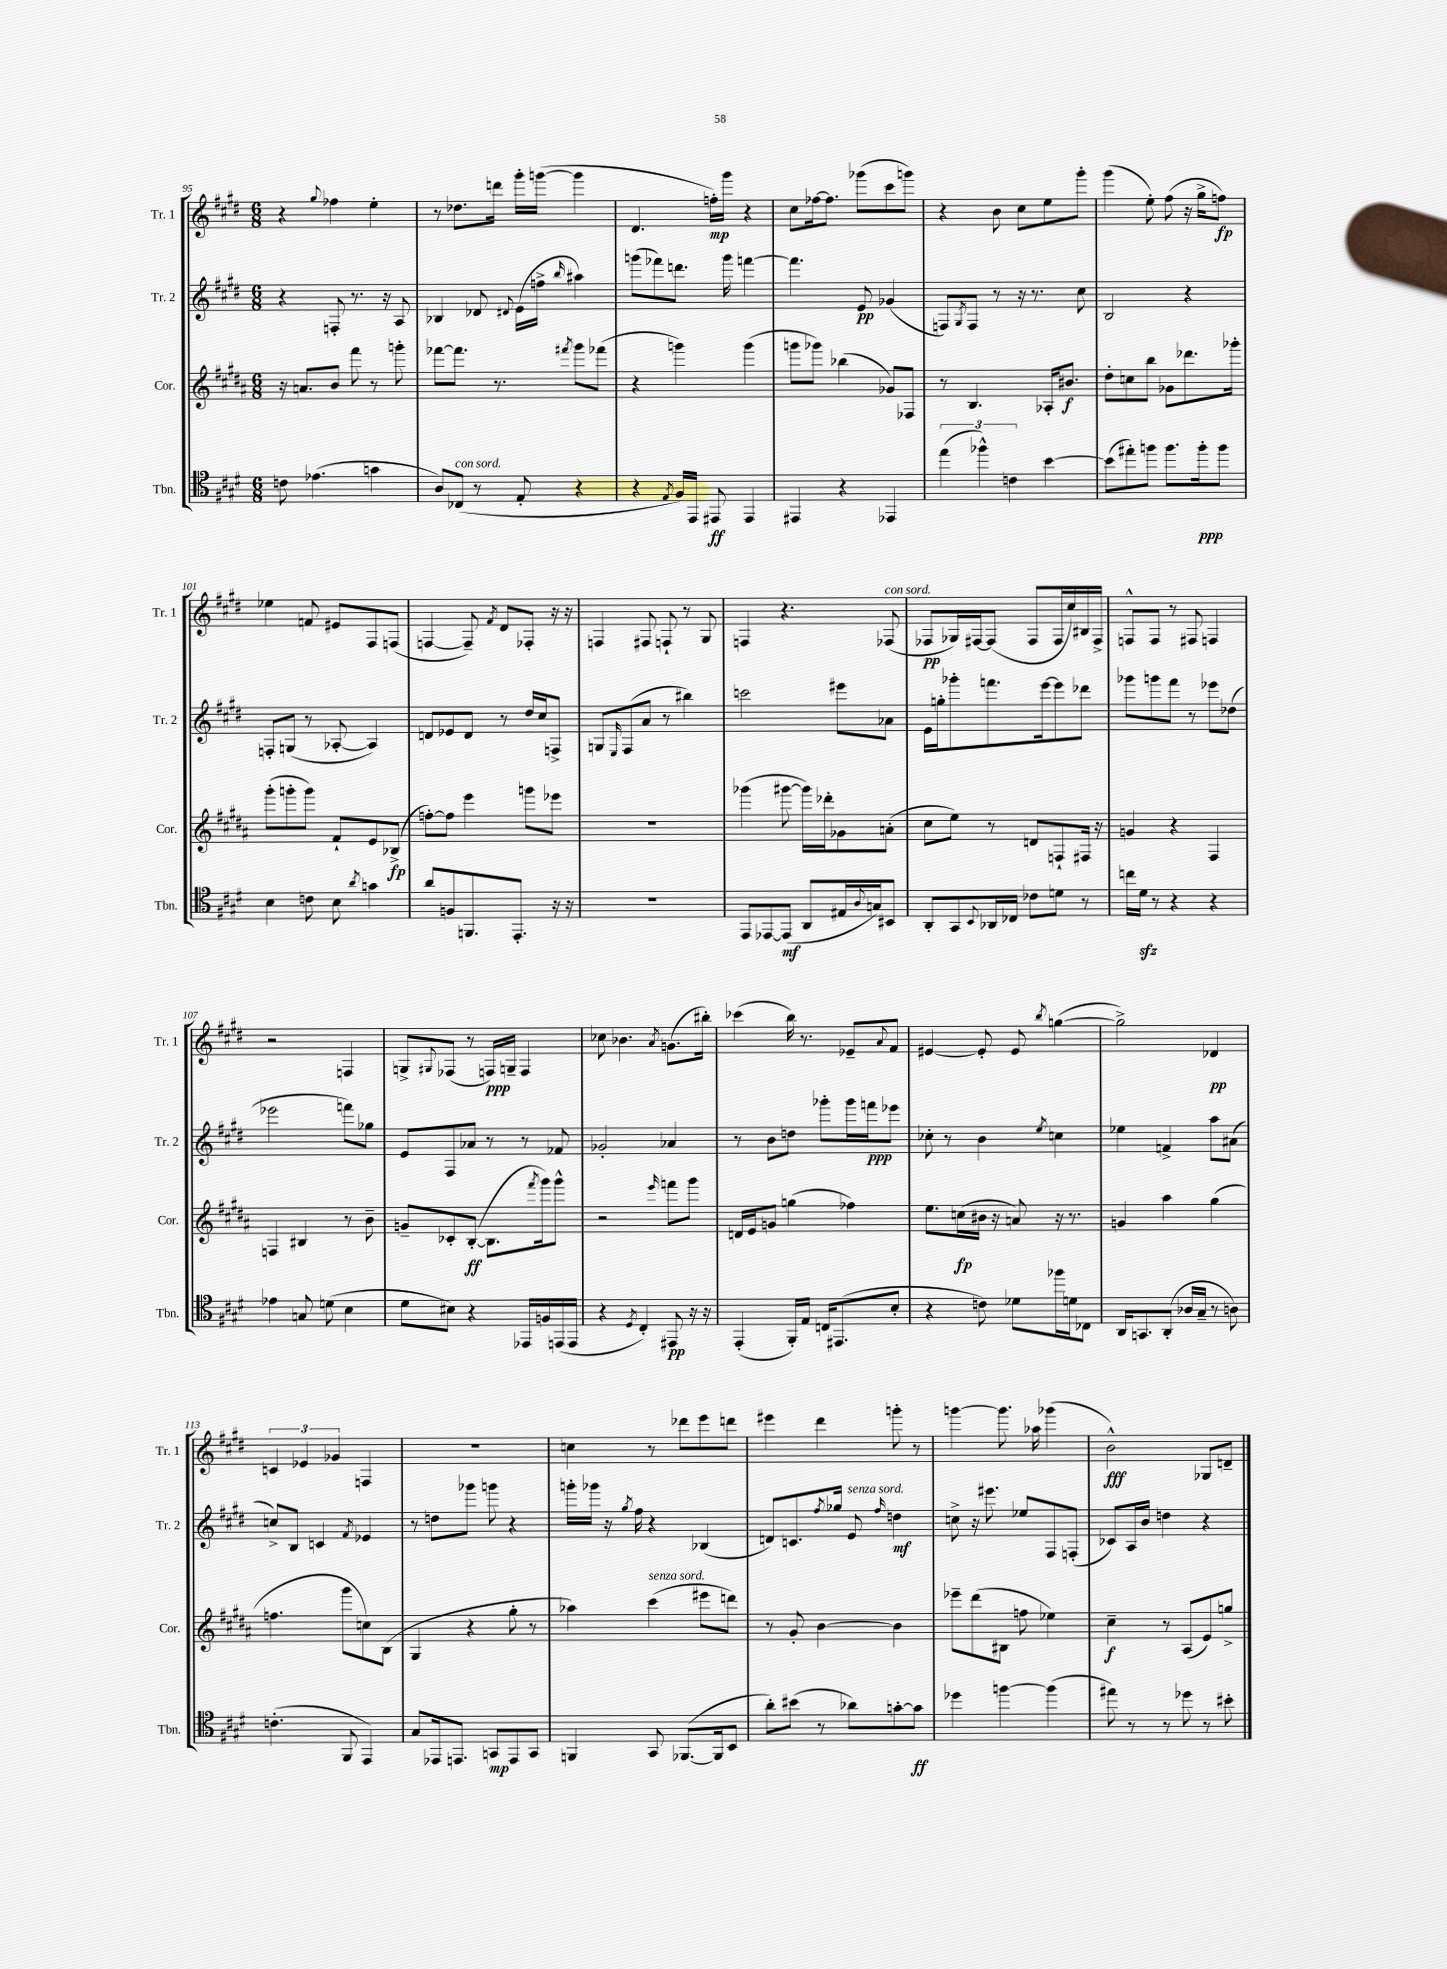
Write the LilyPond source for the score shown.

<<
\new StaffGroup <<
\new Staff = "s0" \with { instrumentName = "Tr. 1" shortInstrumentName = "Tr. 1" } {
    \clef treble \key e \major \numericTimeSignature \time 6/8
    r4 \appoggiatura { gis''8 } fes''4 e''4-. |
    r8 des''8. d'''16 gis'''16-. g'''16~( g'''4 |
    dis'4. f''16-.\mp) gis'''16 r4 |
    cis''8 fes''16~ fes''8. ges'''8( cis'''8 g'''8) |
    r4 b'8 cis''8 e''8 gis'''8-. |
    gis'''4( e''8-.) fis''8( r16 gis''16-> f''8\fp) |
    ees''4 f'8 eis'8 fis8 f8( |
    f4~ f8--) \acciaccatura { fis'8 } dis'8 fes8-. r16 r16 |
    f4 fis8 f8-! r8 gis8 |
    f4 r4. fes8^\markup { \italic "con sord." }( |
    fes8\pp ges16) fis16~ fis8( fis8 fis16 cis''16) bis16 fis16-> |
    f8-^ f8 r8 fis8 f4 |
    r2 f4 |
    g8-> \appoggiatura { gis8 } fes8( r8 f16\ppp) g16-- f4 |
    ces''8 bes'4. \acciaccatura { a'8 } g'8.( bis''16-.) |
    ces'''4( b''16) r8. ees'8-- \appoggiatura { a'8 } fis'8 |
    eis'4~ eis'8-. eis'8 \acciaccatura { b''8 } g''4~( |
    g''2->) des'4\pp |
    \tuplet 3/2 { c'4 ees'4 ges'4 } f4 |
    R2. |
    c''4 r8 des'''8 e'''8 d'''8 |
    eis'''4 dis'''4 g'''8-. r8 |
    g'''4~ g'''8. aes''16 ges'''4( |
    b'2-^\fff) ges8 d'8-- \bar "|." |
}
\new Staff = "s1" \with { instrumentName = "Tr. 2" shortInstrumentName = "Tr. 2" } {
    \clef treble \key e \major \numericTimeSignature \time 6/8
    r4 f8-. r8. r16 a8 |
    bes4 des'8 \appoggiatura { dis'8 } e'16( f''16-> \grace { b''16 } ais''4) |
    g'''8( fes'''8) d'''8. g'''16 f'''4~ |
    f'''4. e'8\pp ges'4( |
    f8) \acciaccatura { gis8 } f8 r8 r16 r8. cis''8 |
    b2 r4 |
    f8-. g8( r8 aes8~-. aes4) |
    d'8 ees'8 d'8 r8 dis''16 cis''16 f8-> |
    g8 \grace { e16 } fis8( a'8 r8 bis''4) |
    c'''2 eis'''8 aes'8 |
    e'16 g''16-. ges'''8-. f'''8. e'''16~ e'''8 des'''8 |
    ges'''8 g'''8 fis'''8 r8 ees'''8 des''8( |
    ees'''2 f'''8) ges''8 |
    e'8 fis8 aes'8 r8 r8 fes'8 |
    ges'2-. aes'4 |
    r8 b'8 d''8 ges'''8-. ges'''16 f'''16\ppp ees'''8 |
    ces''8-. r8 b'4 \acciaccatura { e''8 } c''4 |
    ees''4 f'4-> a''8 ais'8( |
    c''8->) b8 c'4 \acciaccatura { fis'8 } ees'4 |
    r8 d''8 ges'''8 g'''8 r4 |
    g'''16-. ges'''16 r16 \acciaccatura { gis''8 } fis''16 r4 bes4( |
    d'8) c'8. \acciaccatura { fis''8 } ges''16 e'8^\markup { \italic "senza sord." } \grace { fis''16 } d''4\mf |
    c''8-> r16 eis'''8. ees''8 fis8 f8-.( |
    ces'8) a16 b'16 d''4 r4 \bar "|." |
}
\new Staff = "s2" \with { instrumentName = "Cor." shortInstrumentName = "Cor." } {
    \clef treble \key b \major \numericTimeSignature \time 6/8
    r16 a'8. b'8 fis'''8 r8 g'''8-. |
    fes'''8~ fes'''8. r8. \acciaccatura { fis'''8 } gis'''8 fes'''8( |
    r4 g'''4) g'''4( |
    g'''8 ges'''8) bes''4( ges'8) fes8 |
    r8 b4. aes16-. bis'8.\f |
    dis''8-. c''8 b''8 ges'8 des'''8. ges'''16-. |
    gis'''8-.( g'''8-. g'''8) fis'8-! e'8 bes8->\fp( |
    f''8~-.) f''8 e'''4 g'''8 ees'''8 |
    R2. |
    ges'''4( gis'''8~ gis'''16) des'''16-. ges'8 a'8-.( |
    cis''8 e''8) r8 d'8 f8-! fis16 r16 |
    g'4 r4 fis4 |
    f4 bis4 r8 b'8-- |
    g'8-- ces'8-. b8~-.\ff( b8. \acciaccatura { fis'''8 } gis'''16) gis'''8-^ |
    r2 \grace { e'''16 } f'''8 gis'''8 |
    d'16 e'16 g'8 g''4( fes''4) |
    e''8. c''16\fp( bis'16 r16 a'8) r16 r8. |
    g'4 ais''4 gis''4( |
    f''4. gis'''8 c''8) b8( |
    gis4 r4 gis''8-. r8 |
    aes''4) cis'''4^\markup { \italic "senza sord." }( eis'''8 d'''8) |
    r8 gis'8-. b'4~ b'4 |
    ees'''8-- dis'''8( bis8 f''8 ees''4) |
    cis''4--\f r8 ais8( e'8) g''8-> \bar "|." |
}
\new Staff = "s3" \with { instrumentName = "Tbn." shortInstrumentName = "Tbn." } {
    \clef tenor \key e \major \numericTimeSignature \time 6/8
    c'8 ees'4.( g'4 |
    a8) ces8^\markup { \italic "con sord." }( r8 e8-. r4 |
    r4 \acciaccatura { e8 } fis16) e,16 eis,8\ff eis,4 |
    eis,4 r4 ees,4 |
    \tuplet 3/2 { e''4( fes''4-^) c'4 } b'4~ |
    b'8( eis''8-.) f''8 f''8. f''16-.\ppp f''8 |
    b4 c'8 b8 \acciaccatura { a'8 } g'4 |
    a'8 f8 f,8. e,8.-. r16 r16 |
    R2. |
    e,8 ees,8~ ees,8\mf( a,8 eis16 \appoggiatura { a8 } g16) bis,8 |
    a,8-. gis,8 \appoggiatura { b,8 } aes,16 ces16 ces'8 d'8 r8 |
    c''16 dis'16\sfz r8 r4 r4 |
    ees'4 g8 d'8( b4 |
    dis'8 bis8) r4 ees,16 f16 e,16( e,16 |
    r4 \acciaccatura { dis8 } cis4-.) eis,8\pp r16 r16 |
    e,4-.( fis,16-.) e16 c16 eis,8.( b8-. |
    r4 c'8) des'8 fes''16 d'16 ces8 |
    a,16 g,8. a,8-.( aes16 gis16-- r8 a8) |
    c'4.-.( fis,8 e,4) |
    gis8 ees,16 e,8. g,8\mp e,8 g,8 |
    f,4 gis,8 fes,8.~( fes,16 b,8 |
    a'8-.) bis'8( r8 aes'8) g'8~-. g'8\ff |
    des''4 f''4~ f''4( |
    eis''8) r8 r8 des''8 r8 bis'8-. \bar "|." |
}
>>
>>
\layout { \context { \Score currentBarNumber = #95 } }
